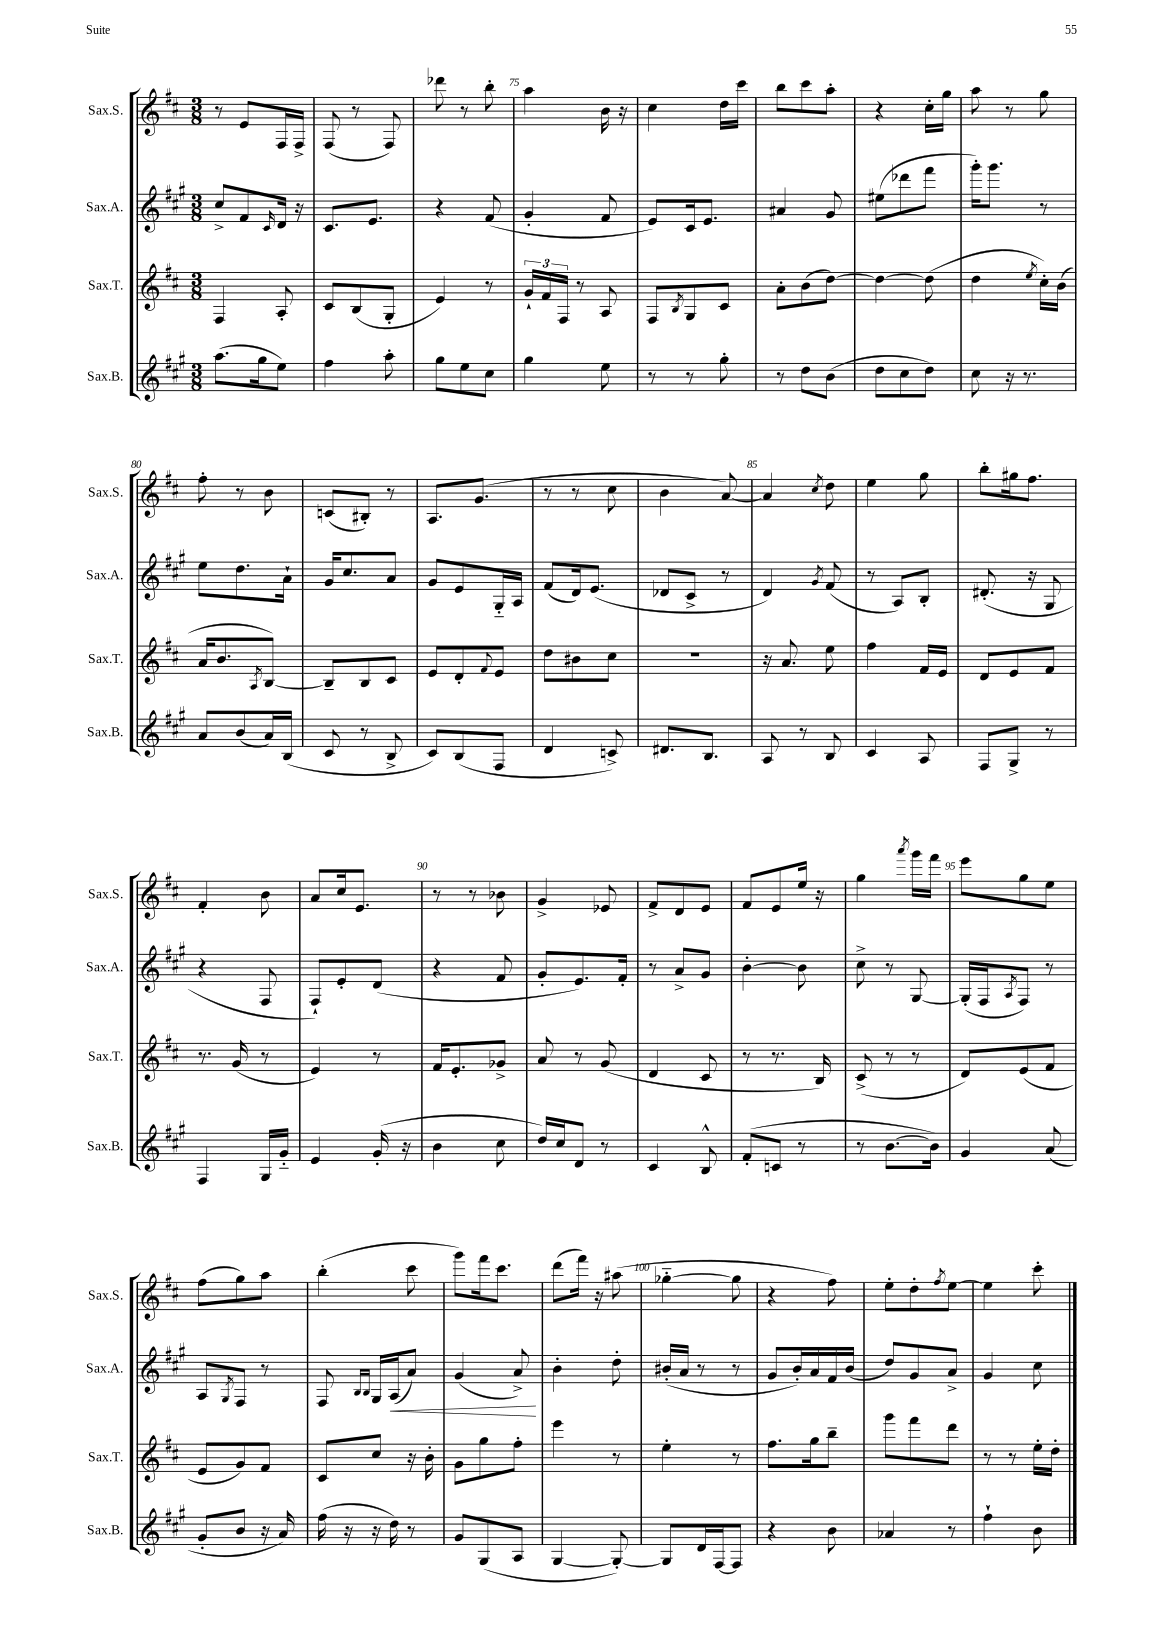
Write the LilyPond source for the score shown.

<<
\new StaffGroup <<
\new Staff = "s0" \with { instrumentName = "Sax.S." shortInstrumentName = "Sax.S." } {
    \clef treble \key d \major \numericTimeSignature \time 3/8
    r8 e'8 fis16 fis16-> |
    fis8( r8 fis8) |
    des'''8 r8 b''8-. |
    a''4 b'16 r16 |
    cis''4 d''16 cis'''16 |
    b''8 cis'''8 a''8-. |
    r4 cis''16-. g''16 |
    a''8 r8 g''8 |
    fis''8-. r8 b'8 |
    c'8( bis8-.) r8 |
    a8. g'8.( |
    r8 r8 cis''8 |
    b'4 a'8~) |
    a'4 \acciaccatura { cis''8 } d''8 |
    e''4 g''8 |
    b''8-. gis''16 fis''8. |
    fis'4-. b'8 |
    a'8 cis''16 e'8. |
    r8 r8 bes'8 |
    g'4-> ees'8 |
    fis'8-> d'8 e'8 |
    fis'8 e'8 e''16 r16 |
    g''4 \acciaccatura { a'''8 } g'''16 fis'''16 |
    e'''8 g''8 e''8 |
    fis''8( g''8) a''8 |
    b''4-.( cis'''8 |
    g'''8) fis'''16 cis'''8. |
    d'''8( fis'''16) r16 ais''8( |
    ges''4~-_ ges''8 |
    r4 fis''8) |
    e''8-. d''8-. \acciaccatura { fis''8 } e''8~ |
    e''4 cis'''8-. \bar "|." |
}
\new Staff = "s1" \with { instrumentName = "Sax.A." shortInstrumentName = "Sax.A." } {
    \clef treble \key a \major \numericTimeSignature \time 3/8
    cis''8-> fis'8 \grace { cis'16 } d'16 r16 |
    cis'8. e'8. |
    r4 fis'8( |
    gis'4-. fis'8 |
    e'8) cis'16 e'8. |
    ais'4 gis'8 |
    eis''8( des'''8 fis'''8 |
    gis'''16-.) gis'''8. r8 |
    e''8 d''8. a'16-! |
    gis'16 cis''8. a'8 |
    gis'8 e'8 gis16-_ a16 |
    fis'8( d'16) e'8.( |
    des'8 cis'8-> r8 |
    d'4) \acciaccatura { gis'8 } fis'8( |
    r8 a8) b8-. |
    dis'8.-.( r16 gis8 |
    r4 fis8 |
    fis8-!) e'8-. d'8( |
    r4 fis'8 |
    gis'8-. e'8.) fis'16-. |
    r8 a'8-> gis'8 |
    b'4~-. b'8 |
    cis''8-> r8 gis8~ |
    gis16-.( fis16 \acciaccatura { a8 } fis8) r8 |
    a8 \acciaccatura { gis8 } fis8 r8 |
    fis8 \grace { b16 b16 } gis16 a16\<( a'8) |
    gis'4( a'8->\!) |
    b'4-. d''8-. |
    bis'16-.( a'16 r8 r8 |
    gis'8 b'16-.) a'16 fis'16 b'16( |
    d''8) gis'8 a'8-> |
    gis'4 cis''8 \bar "|." |
}
\new Staff = "s2" \with { instrumentName = "Sax.T." shortInstrumentName = "Sax.T." } {
    \clef treble \key d \major \numericTimeSignature \time 3/8
    fis4 a8-. |
    cis'8 b8( g8-. |
    e'4) r8 |
    \tuplet 3/2 { g'16-! fis'16 fis16 } r8 a8 |
    fis8 \acciaccatura { b8 } g8 cis'8 |
    a'8-. b'8( d''8~) |
    d''4~ d''8( |
    d''4 \acciaccatura { e''8 } cis''16-.) b'16( |
    a'16 b'8. \acciaccatura { a8 } b8~) |
    b8-- b8 cis'8 |
    e'8 d'8-. \appoggiatura { fis'8 } e'8 |
    d''8 bis'8 cis''8 |
    R4. |
    r16 a'8. e''8 |
    fis''4 fis'16 e'16 |
    d'8 e'8 fis'8 |
    r8. g'16( r8 |
    e'4) r8 |
    fis'16 e'8.-. ges'8-> |
    a'8 r8 g'8( |
    d'4 cis'8 |
    r8 r8. b16) |
    cis'8->( r8 r8 |
    d'8) e'8( fis'8 |
    e'8 g'8) fis'8 |
    cis'8 cis''8 r16 b'16-. |
    g'8 g''8 fis''8-. |
    e'''4 r8 |
    e''4-. r8 |
    fis''8. g''16 b''8-- |
    g'''8 fis'''8 d'''8 |
    r8 r8 e''16-. d''16-. \bar "|." |
}
\new Staff = "s3" \with { instrumentName = "Sax.B." shortInstrumentName = "Sax.B." } {
    \clef treble \key a \major \numericTimeSignature \time 3/8
    a''8.( gis''16 e''8) |
    fis''4 a''8-. |
    gis''8 e''8 cis''8 |
    gis''4 e''8 |
    r8 r8 gis''8-. |
    r8 d''8 b'8( |
    d''8 cis''8 d''8) |
    cis''8 r16 r8. |
    a'8 b'8( a'16) b16( |
    cis'8 r8 b8-> |
    cis'8) b8( fis8 |
    d'4 c'8->) |
    dis'8. b8. |
    a8 r8 b8 |
    cis'4 a8 |
    fis8 gis8-> r8 |
    fis4 gis16 gis'16-_ |
    e'4 gis'16-.( r16 |
    b'4 cis''8 |
    d''16) cis''16 d'8 r8 |
    cis'4 b8-^ |
    fis'8-.( c'8 r8 |
    r8 b'8.~ b'16) |
    gis'4 a'8( |
    gis'8-. b'8 r16 a'16) |
    fis''16( r16 r16 d''16) r8 |
    gis'8 gis8( a8 |
    gis4~ gis8~-.) |
    gis8 d'16 fis16~ fis8 |
    r4 b'8 |
    aes'4 r8 |
    fis''4-! b'8 \bar "|." |
}
>>
>>
\layout { \context { \Score currentBarNumber = #72 \override BarNumber.break-visibility = ##(#f #t #t) barNumberVisibility = #(every-nth-bar-number-visible 5) } }
